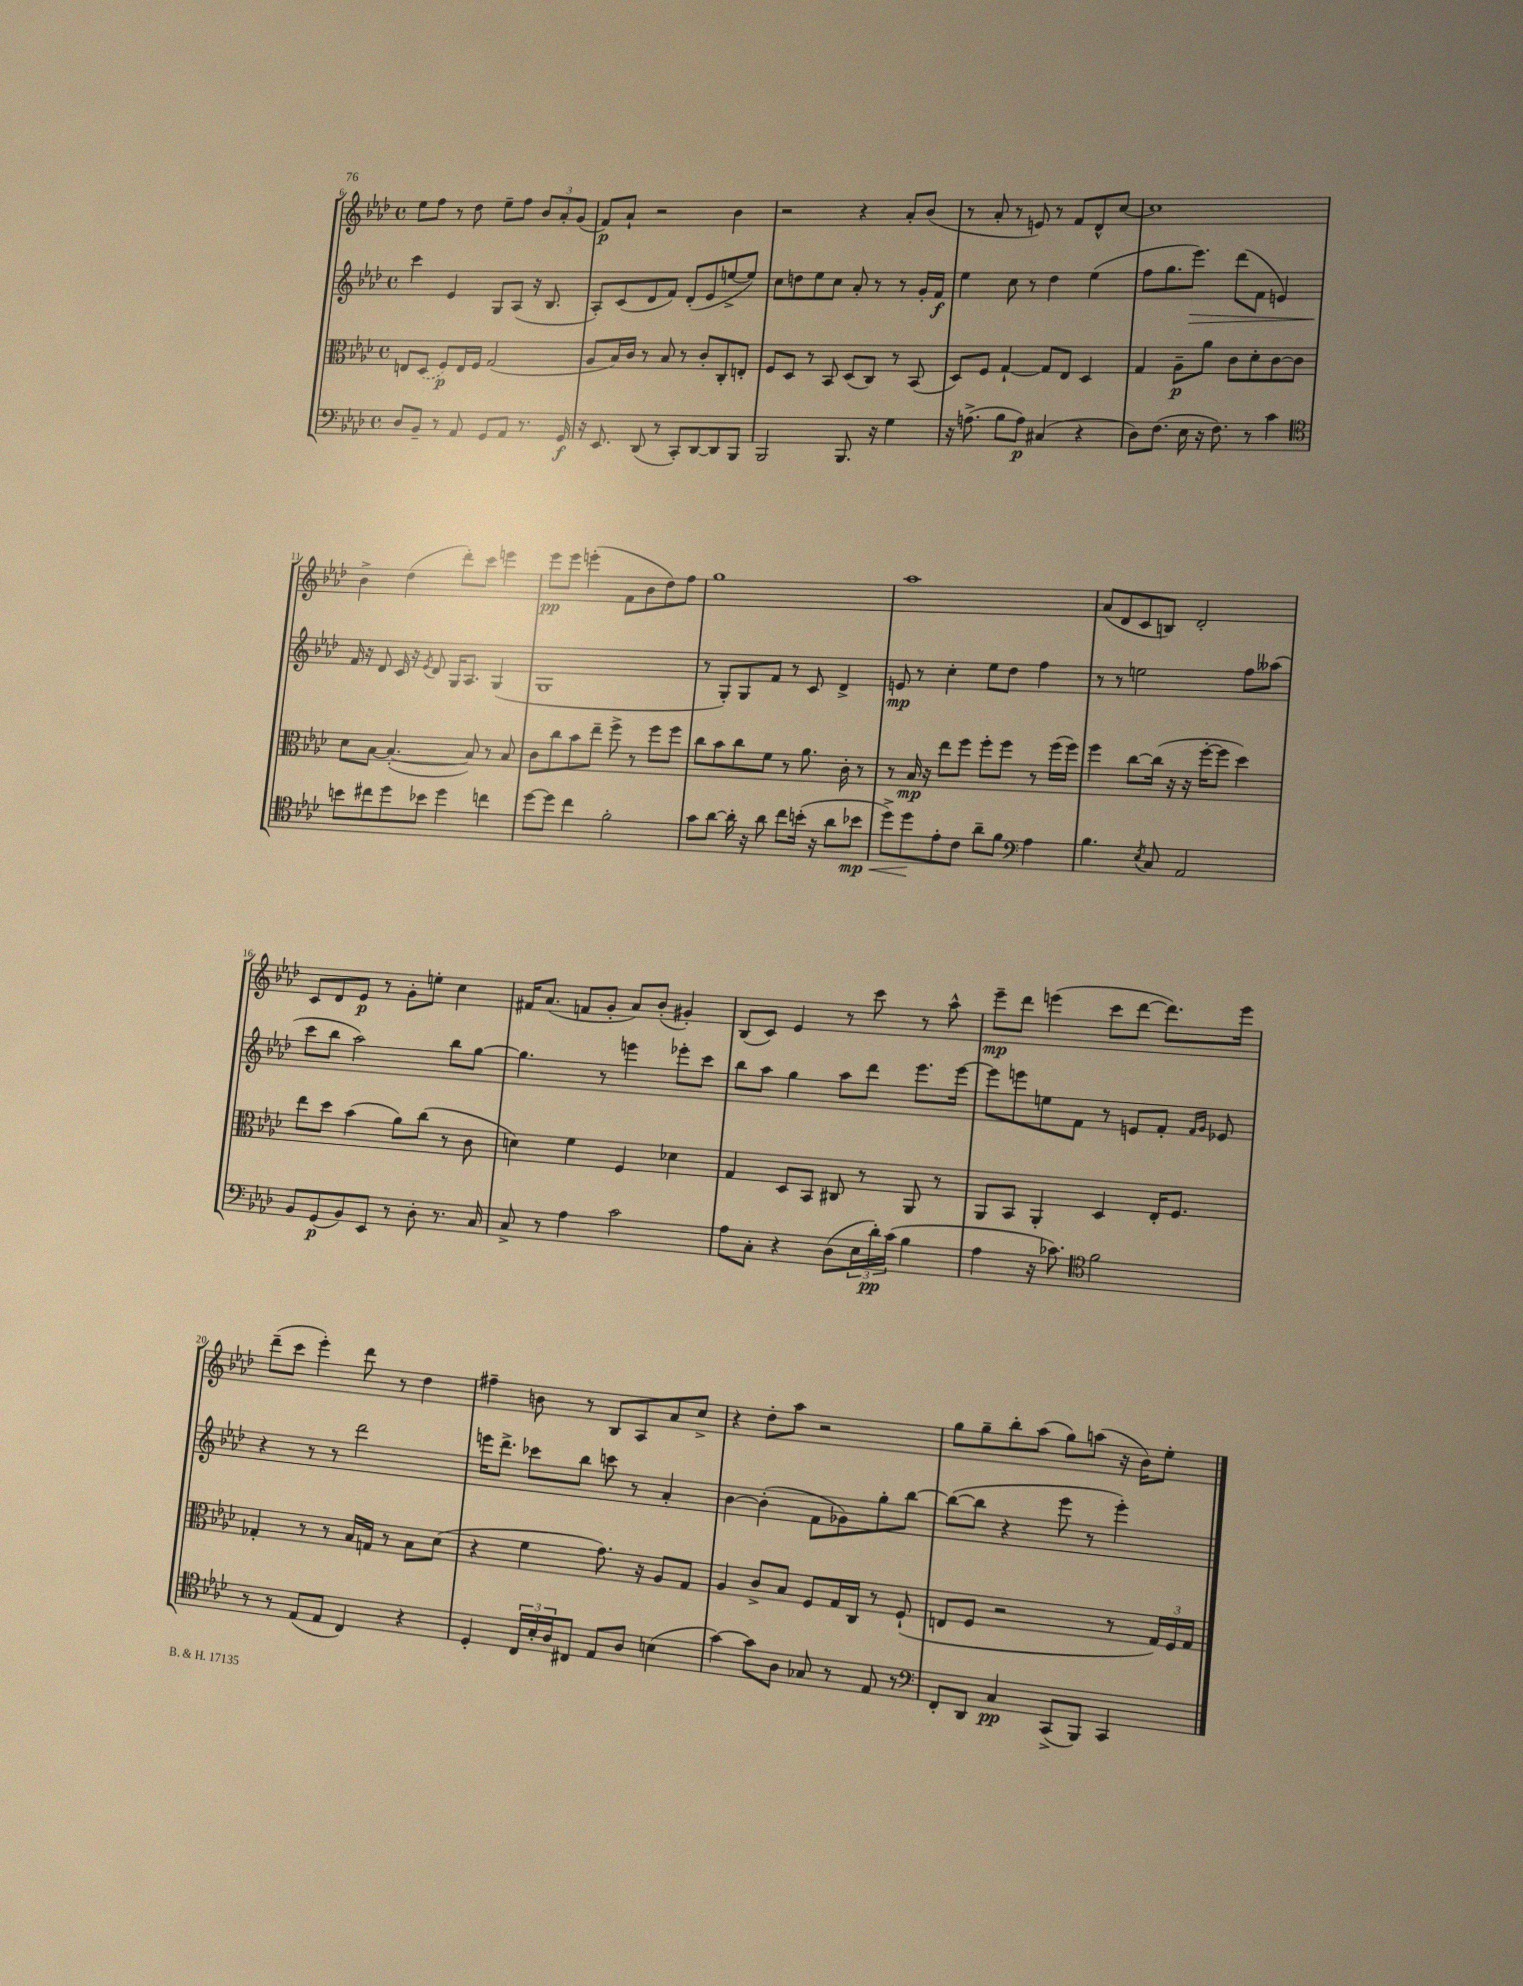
<<
\new StaffGroup <<
\new Staff = "s0" {
    \clef treble \key aes \major \defaultTimeSignature \time 4/4
    ees''8 f''8 r8 des''8 ees''8-- f''8 \tuplet 3/2 { bes'8 aes'8-. g'8( } |
    f'8\p) aes'8-! r2 bes'4 |
    r2 r4 aes'8-. bes'8( |
    r8 aes'8-. r8 e'8) r8 f'8 des'8-^ c''8~ |
    c''1 |
    bes'4-> des''4( des'''8-.) c'''8 e'''4 |
    ees'''8\pp ees'''8 e'''4-.( f'8 bes'8 des''8) f''8 |
    g''1 |
    aes''1 |
    aes'8( des'8 c'8 b8) des'2-. |
    c'8 des'8 ees'8\p r8 g'8-. e''8-. c''4 |
    fis'16 aes'8.( f'8 g'8-. aes'8) bes'8-.( gis'4-.) |
    bes8( c'8) ees'4 r8 c'''8 r8 aes''8-^ |
    ees'''8--\mp des'''8 e'''4( c'''8 des'''8~ des'''8.) e'''16 |
    des'''8--( c'''8 ees'''4-.) des'''8 r8 des''4 |
    fis''4-- b'8 r8 bes8 aes8 aes'8 c''8-> |
    r4 des''8-. aes''8 r2 |
    g''8 g''8-- bes''8-. aes''8( g''8) a''8( r16 bes'16) ees''8-. \bar "|." |
}
\new Staff = "s1" {
    \clef treble \key aes \major \defaultTimeSignature \time 4/4
    c'''4 ees'4 g8 aes8( r16 bes8. |
    aes8-.) c'8( des'8 f'8) des'8-.( ees'8 e''8~-> e''8) |
    c''8 d''8 ees''8 c''8 aes'8-. r8 r8 g'16-. f'16\f |
    ees''4 c''8 r8 des''4 ees''4( |
    f''8 g''8. ees'''8.\>) des'''8( f'8 e'4) |
    f'16\! r16 des'8 c'16 r16 \acciaccatura { ees'8 } des'8 g16 aes8. g4( |
    g1 |
    r8 g8-.) g8 f'8 r8 c'8 des'4-> |
    e'8\mp r8 c''4-. ees''8 des''8 f''4 |
    r8 r8 e''2 f''8 aeses''8( |
    c'''8 bes''8 aes''2) bes''8 g''8~ |
    g''4. r8 e'''4 ees'''8-. c'''8 |
    bes''8 aes''8 g''4 aes''8 des'''8 ees'''8. ees'''16~ |
    ees'''8 e'''8 e''8 f'8 r8 e'8 f'8-. \grace { f'16 g'16 } ees'8 |
    r4 r8 r8 des'''2 |
    e'''16 des'''8.-> ces'''8 bes''8 c'''8 r8 aes'4-. |
    bes'4~ bes'4-.( f'8 ges'8) g''8-. bes''8~ |
    bes''8~( bes''8 r4 ees'''8 r8 ees'''4-.) \bar "|." |
}
\new Staff = "s2" {
    \clef alto \key aes \major \defaultTimeSignature \time 4/4
    e8 \once \slurDashed des8( f8\p) e16 f16 g2( |
    aes8 bes16) c'16 r8 bes8 r8 c'8-. c8-. e8-. |
    f8 des8 r8 bes,8 des8( c8) r8 bes,8( |
    des8) f8 g4~-! g8 ees8 des4 |
    g4 aes8--\p aes'8 c'8 des'8-. c'8~ c'8 |
    des'8 bes8~ bes4.~-.( bes8) r8 bes8 |
    c'8 c''8 bes'8 ees''8-- f''8-> r8 f''8 f''8 |
    c''8 bes'8 c''8 f'8 r8 aes'8. c'16-. r8 |
    r8 bes16\mp r16 ees''8 f''8 f''8-. f''8 r8 f''16( f''16) |
    f''4 c''8~ c''16( r16 r16 f''16~-. f''8 des''4) |
    ees''8 des''8 bes'4( aes'8) c''8( r8 c'8 |
    d'4) f'4 f4 des'4 |
    g4 des8 bes,8 cis8 r8 aes,8 r8 |
    aes,8 bes,8 aes,4-. des4 ees16-. f8. |
    ges4-. r8 r8 bes16 g16 r8 bes8 des'8( |
    r4 f'4 g'8.) r16 aes8 g8 |
    aes4 c'8-> bes8 f8 g16 c16 r8 f8-!( |
    e8 f8 r2 r8 \tuplet 3/2 { g16) f16 g16 } \bar "|." |
}
\new Staff = "s3" {
    \clef bass \key aes \major \defaultTimeSignature \time 4/4
    des8 bes,8-- r8 aes,8 g,8 aes,8 r8. g,16\f |
    r16 ees,8. des,8( r8 c,8-.) des,8~ des,8 bes,,8 |
    bes,,2 bes,,8. r16 g4 |
    r16 a8.->( bes8 a8\p) cis4( r4 |
    des8) f8.( ees16 r16 f8.) r8 c'4 |
    \clef tenor b'8 cis''8 des''8 bes'8 des''4 c''4 |
    des''8~ des''8 c''4 f'2-. |
    g'8 aes'8~ aes'16-. r16 aes'8 c''8 b'16-.( r16 aes'8 bes'8\mp\< |
    des''8->) des''8\! ees'8-. c'8 aes'8-- f'8 \clef bass aes4 |
    bes4. \acciaccatura { ees8 } c8 aes,2 |
    bes,8 g,8\p( bes,8) ees,8 r8 des8-. r8. c16 |
    c8-> r8 aes4 c'2 |
    aes8 c8-. r4 des8( \tuplet 3/2 { ees16 des'16-.\pp) c'16( } bes4 |
    aes4 r16 ces'8.) \clef tenor f'2 |
    r8 r8 ees8( ees8 c4) r4 |
    des4-. \tuplet 3/2 { c16 bes16-. aes16 } cis8 ees8 aes8 b4( |
    g'4~) g'8 aes8 ges8 r8 ees8 r8 |
    \clef bass f,8-. des,8 c4\pp c,8->( bes,,8) c,4 \bar "|." |
}
>>
>>
\layout { \context { \Score currentBarNumber = #6 } }
